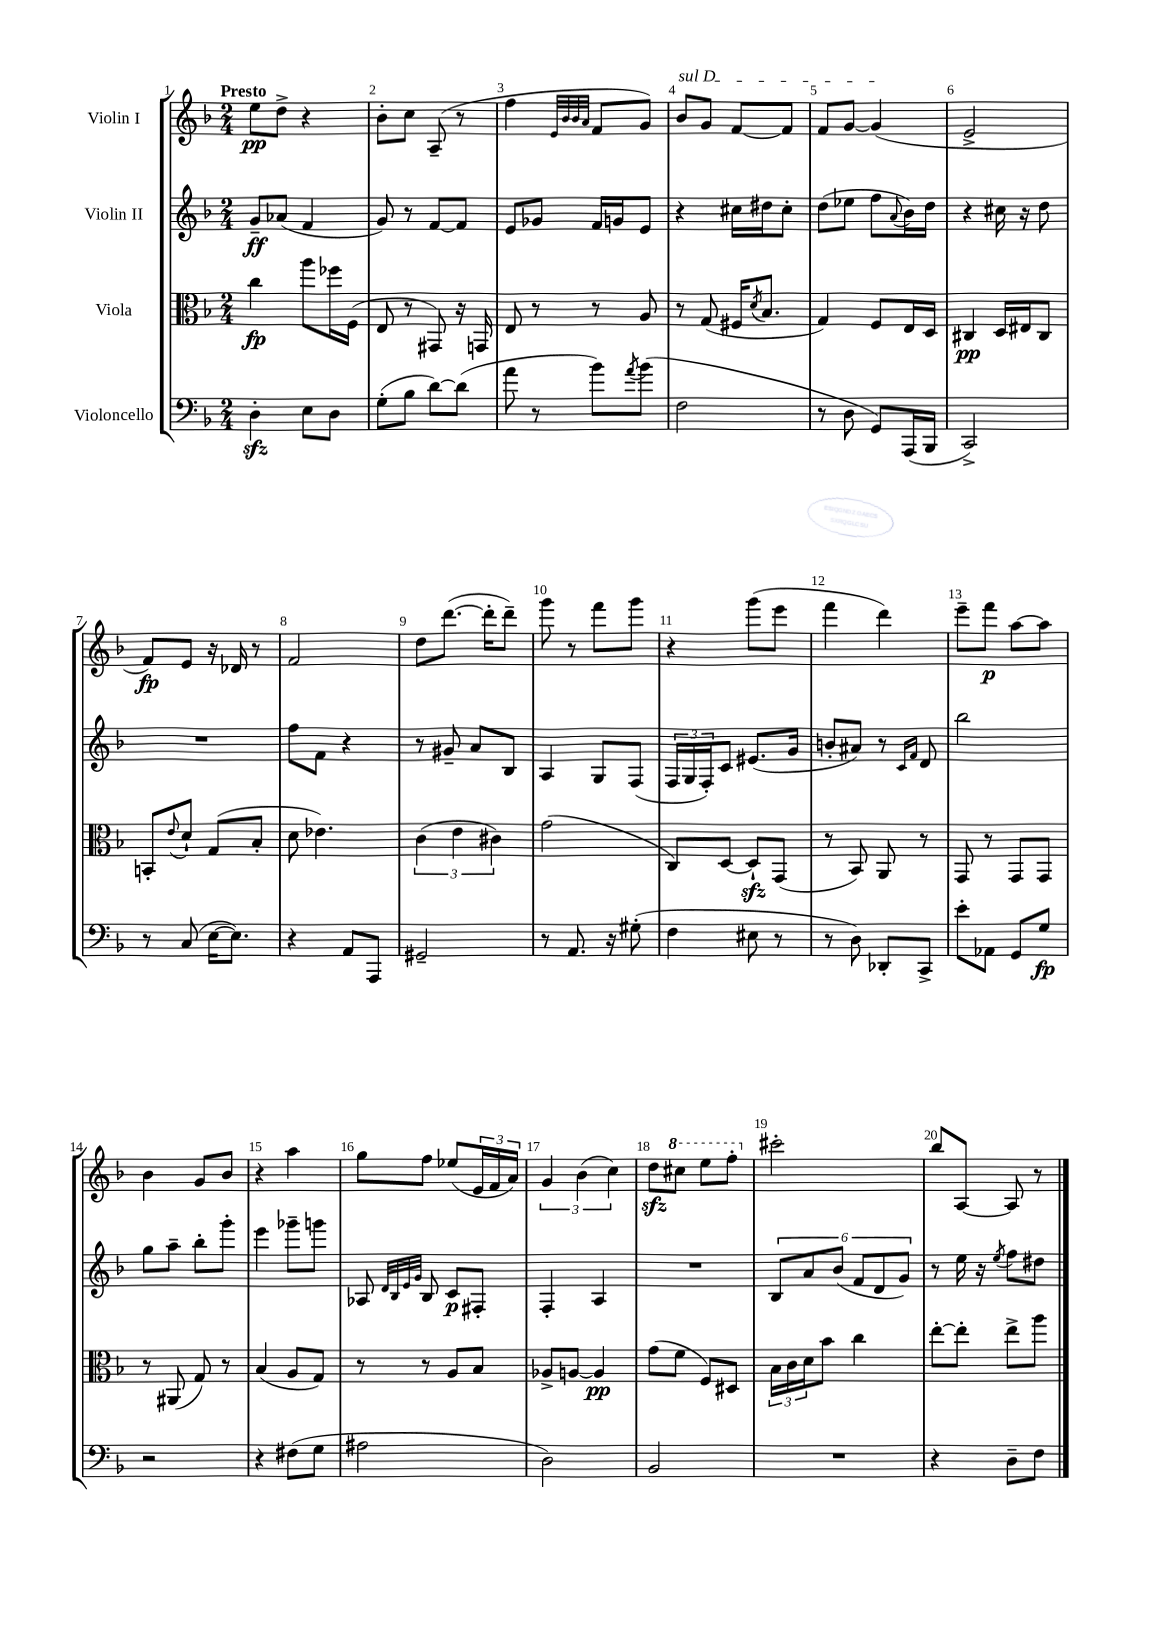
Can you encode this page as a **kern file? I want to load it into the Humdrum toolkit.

**kern	**dynam	**kern	**dynam	**kern	**dynam	**kern	**dynam
*part4	*part4	*part3	*part3	*part2	*part2	*part1	*part1
*staff4	*staff4	*staff3	*staff3	*staff2	*staff2	*staff1	*staff1
*I"Violoncello	*	*I"Viola	*	*I"Violin II	*	*I"Violin I	*
*clefF4	*	*clefC3	*	*clefG2	*	*clefG2	*
*k[b-]	*	*k[b-]	*	*k[b-]	*	*k[b-]	*
*M2/4	*	*M2/4	*	*M2/4	*	*M2/4	*
=1	=1	=1	=1	=1	=1	=1	=1
!	!	!	!	!	!	!LO:TX:a:B:t=Presto	!
4Dzz'\	.	4cc\	fp	8g~/L	ff	8ee\L	pp
.	.	.	.	(8a-X/J	.	8dd^\J	.
8E\L	.	8aa\L	.	4f/	.	4r	.
8D\J	.	16ff-X\L	.	.	.	.	.
.	.	(16F\JJ	.	.	.	.	.
=2	=2	=2	=2	=2	=2	=2	=2
(8G'\L	.	8E/	.	8g/)	.	8b-'\L	.
8B-\J	.	8r	.	8r	.	8cc\J	.
[8d\L)	.	8GG#X/)	.	[8f/L	.	(8A~/	.
(8d\J]	.	16r	.	8f/J]	.	8r	.
.	.	16GGn/	.	.	.	.	.
=3	=3	=3	=3	=3	=3	=3	=3
8a\	.	8E/	.	8e/L	.	4ff\	.
8r	.	8r	.	8g-X/J	.	.	.
.	.	.	.	.	.	32qqe/LLL	.
.	.	.	.	.	.	32qqb-/	.
.	.	.	.	.	.	32qqb-/	.
.	.	.	.	.	.	32qqa/JJJ	.
8b-\L)	.	8r	.	16f/LL	.	8f/L	.
.	.	.	.	16gn/J	.	.	.
8qa/	.	.	.	.	.	.	.
(8b-\J	.	8A/	.	8e/J	.	8g/J)	.
=4	=4	=4	=4	=4	=4	=4	=4
!	!	!	!	!	!	!LO:TX:a:i:t=sul D	!
2F\	.	8r	.	4r	.	8b-/L	.
.	.	(8G/	.	.	.	8g/J	.
.	.	16F#X/KL	.	16cc#X\LL	.	[8f/L	.
.	.	8qd/	.	.	.	.	.
.	.	8.B-/J	.	16dd#X\J	.	.	.
.	.	.	.	8cc#'\J	.	8f/J]	.
=5	=5	=5	=5	=5	=5	=5	=5
8r	.	4G/)	.	(8dd\L	.	8f/L	.
8D\	.	.	.	8ee-X\J	.	[8g/J	.
8GG/L)	.	8F/L	.	8ff\L	.	(4g/]	.
.	.	.	.	8qqa/	.	.	.
(16AAA/L	.	16E/L	.	16b-\L)	.	.	.
16BBB-/JJ	.	16D/JJ	.	16dd\JJ	.	.	.
=6	=6	=6	=6	=6	=6	=6	=6
2CC^/)	.	4C#X/	pp	4r	.	2e^/	.
.	.	16D/LL	.	16cc#X\	.	.	.
.	.	16E#X/J	.	16r	.	.	.
.	.	8C#/J	.	8dd\	.	.	.
!!LO:LB:g=z
=7	=7	=7	=7	=7	=7	=7	=7
8r	.	8BBn'/L	.	2r	.	8f/L)	fp
.	.	8qqe/	.	.	.	.	.
(8C/	.	8d`/J	.	.	.	8e/J	.
[16E\KL	.	(8G/L	.	.	.	16r	.
8.E\J])	.	.	.	.	.	16d-X/	.
.	.	8B-'/J	.	.	.	8r	.
=8	=8	=8	=8	=8	=8	=8	=8
4r	.	8d\	.	8ff\L	.	2f/	.
.	.	4.e-X\)	.	8f\J	.	.	.
8AA/L	.	.	.	4r	.	.	.
8AAA/J	.	.	.	.	.	.	.
=9	=9	=9	=9	=9	=9	=9	=9
2GG#X~/	.	(6c\	.	8r	.	8dd\L	.
.	.	.	.	8g#X~/	.	([8.ddd\J	.
.	.	6e\	.	.	.	.	.
.	.	.	.	8a/L	.	.	.
.	.	.	.	.	.	16ddd'\KL]	.
.	.	6c#X\)	.	.	.	.	.
.	.	.	.	8B-/J	.	8ddd~\J)	.
=10	=10	=10	=10	=10	=10	=10	=10
8r	.	(2g\	.	4A/	.	8ggg\	.
8.AA/	.	.	.	.	.	8r	.
.	.	.	.	8G/L	.	8fff\L	.
16r	.	.	.	.	.	.	.
(8G#X'\	.	.	.	(8F/J	.	8ggg\J	.
=11	=11	=11	=11	=11	=11	=11	=11
4F\	.	8C/L)	.	24F/LL	.	4r	.
.	.	.	.	24G/	.	.	.
.	.	.	.	24F'/J)	.	.	.
.	.	[8D/J	.	8c/J	.	.	.
8E#X\	.	8Dzz`/L]	.	(8.e#X/L	.	(8ggg\L	.
8r	.	(8GG/J	.	.	.	8eee\J	.
.	.	.	.	16g/Jk	.	.	.
=12	=12	=12	=12	=12	=12	=12	=12
8r	.	8r	.	8bn'/L	.	4fff\	.
8D\)	.	8BB-/)	.	8a#X/J)	.	.	.
8DD-X'/L	.	8AA/	.	8r	.	4ddd\)	.
.	.	.	.	16qqc/LL	.	.	.
.	.	.	.	16qqf/JJ	.	.	.
8CC^/J	.	8r	.	8d/	.	.	.
=13	=13	=13	=13	=13	=13	=13	=13
8e'\L	.	8GG/	.	2bb-\	.	8eee~\L	.
8AA-X\J	.	8r	.	.	.	8fff\J	p
8GG/L	.	8GG/L	.	.	.	[8aa\L	.
8G/J	fp	8GG/J	.	.	.	8aa\J]	.
!!LO:LB:g=z
=14	=14	=14	=14	=14	=14	=14	=14
2r	.	8r	.	8gg\L	.	4b-\	.
.	.	(8AA#X/	.	8aa~\J	.	.	.
.	.	8G/)	.	8bb-'\L	.	8g/L	.
.	.	8r	.	8ggg'\J	.	8b-/J	.
=15	=15	=15	=15	=15	=15	=15	=15
4r	.	(4B-/	.	4eee\	.	4r	.
(8F#X\L	.	8A/L	.	8ggg-X~\L	.	4aa\	.
8G\J	.	8G/J)	.	8gggn\J	.	.	.
=16	=16	=16	=16	=16	=16	=16	=16
2A#X\	.	8r	.	8A-X/	.	8gg\L	.
.	.	.	.	32qqd/LLL	.	.	.
.	.	.	.	32qqB-/	.	.	.
.	.	.	.	32qqe/	.	.	.
.	.	.	.	32qqg/JJJ	.	.	.
.	.	8r	.	8B-/	.	8ff\J	.
.	.	8A/L	.	8c/L	p	(8ee-X/L	.
.	.	8B-/J	.	8F#X'/J	.	24e/L	.
.	.	.	.	.	.	24f/	.
.	.	.	.	.	.	24a/JJ)	.
=17	=17	=17	=17	=17	=17	=17	=17
2D\)	.	8A-X^/L	.	4F'/	.	6g/	.
.	.	[8An/J	.	.	.	.	.
.	.	.	.	.	.	(6b-\	.
.	.	4A/]	pp	4A/	.	.	.
.	.	.	.	.	.	6cc\)	.
=18	=18	=18	=18	=18	=18	=18	=18
2BB-/	.	(8g\L	.	2r	.	8ddzz\L	.
*	*	*	*	*	*	*8va	*
.	.	8f\J	.	.	.	8ccc#X\J	.
.	.	8F/L)	.	.	.	8eee\L	.
.	.	8D#X/J	.	.	.	8fff'\J	.
=19	=19	=19	=19	=19	=19	=19	=19
*	*	*	*	*	*	*X8va	*
2r	.	24B-\LL	.	12B-/L	.	2ccc#X'\	.
.	.	24c\	.	.	.	.	.
.	.	24d\J	.	12a/	.	.	.
.	.	8b-\J	.	.	.	.	.
.	.	.	.	(12b-/J	.	.	.
.	.	4cc\	.	12f/L	.	.	.
.	.	.	.	12d/	.	.	.
.	.	.	.	12g/J)	.	.	.
=20	=20	=20	=20	=20	=20	=20	=20
4r	.	[8ee'\L	.	8r	.	8bb-/L	.
.	.	8ee'\J]	.	16ee\	.	[8A/J	.
.	.	.	.	16r	.	.	.
.	.	.	.	8qee/	.	.	.
8D~\L	.	8ee^\L	.	8ff\L	.	8A/]	.
8F\J	.	8aa\J	.	8dd#X\J	.	8r	.
==	==	==	==	==	==	==	==
*-	*-	*-	*-	*-	*-	*-	*-
